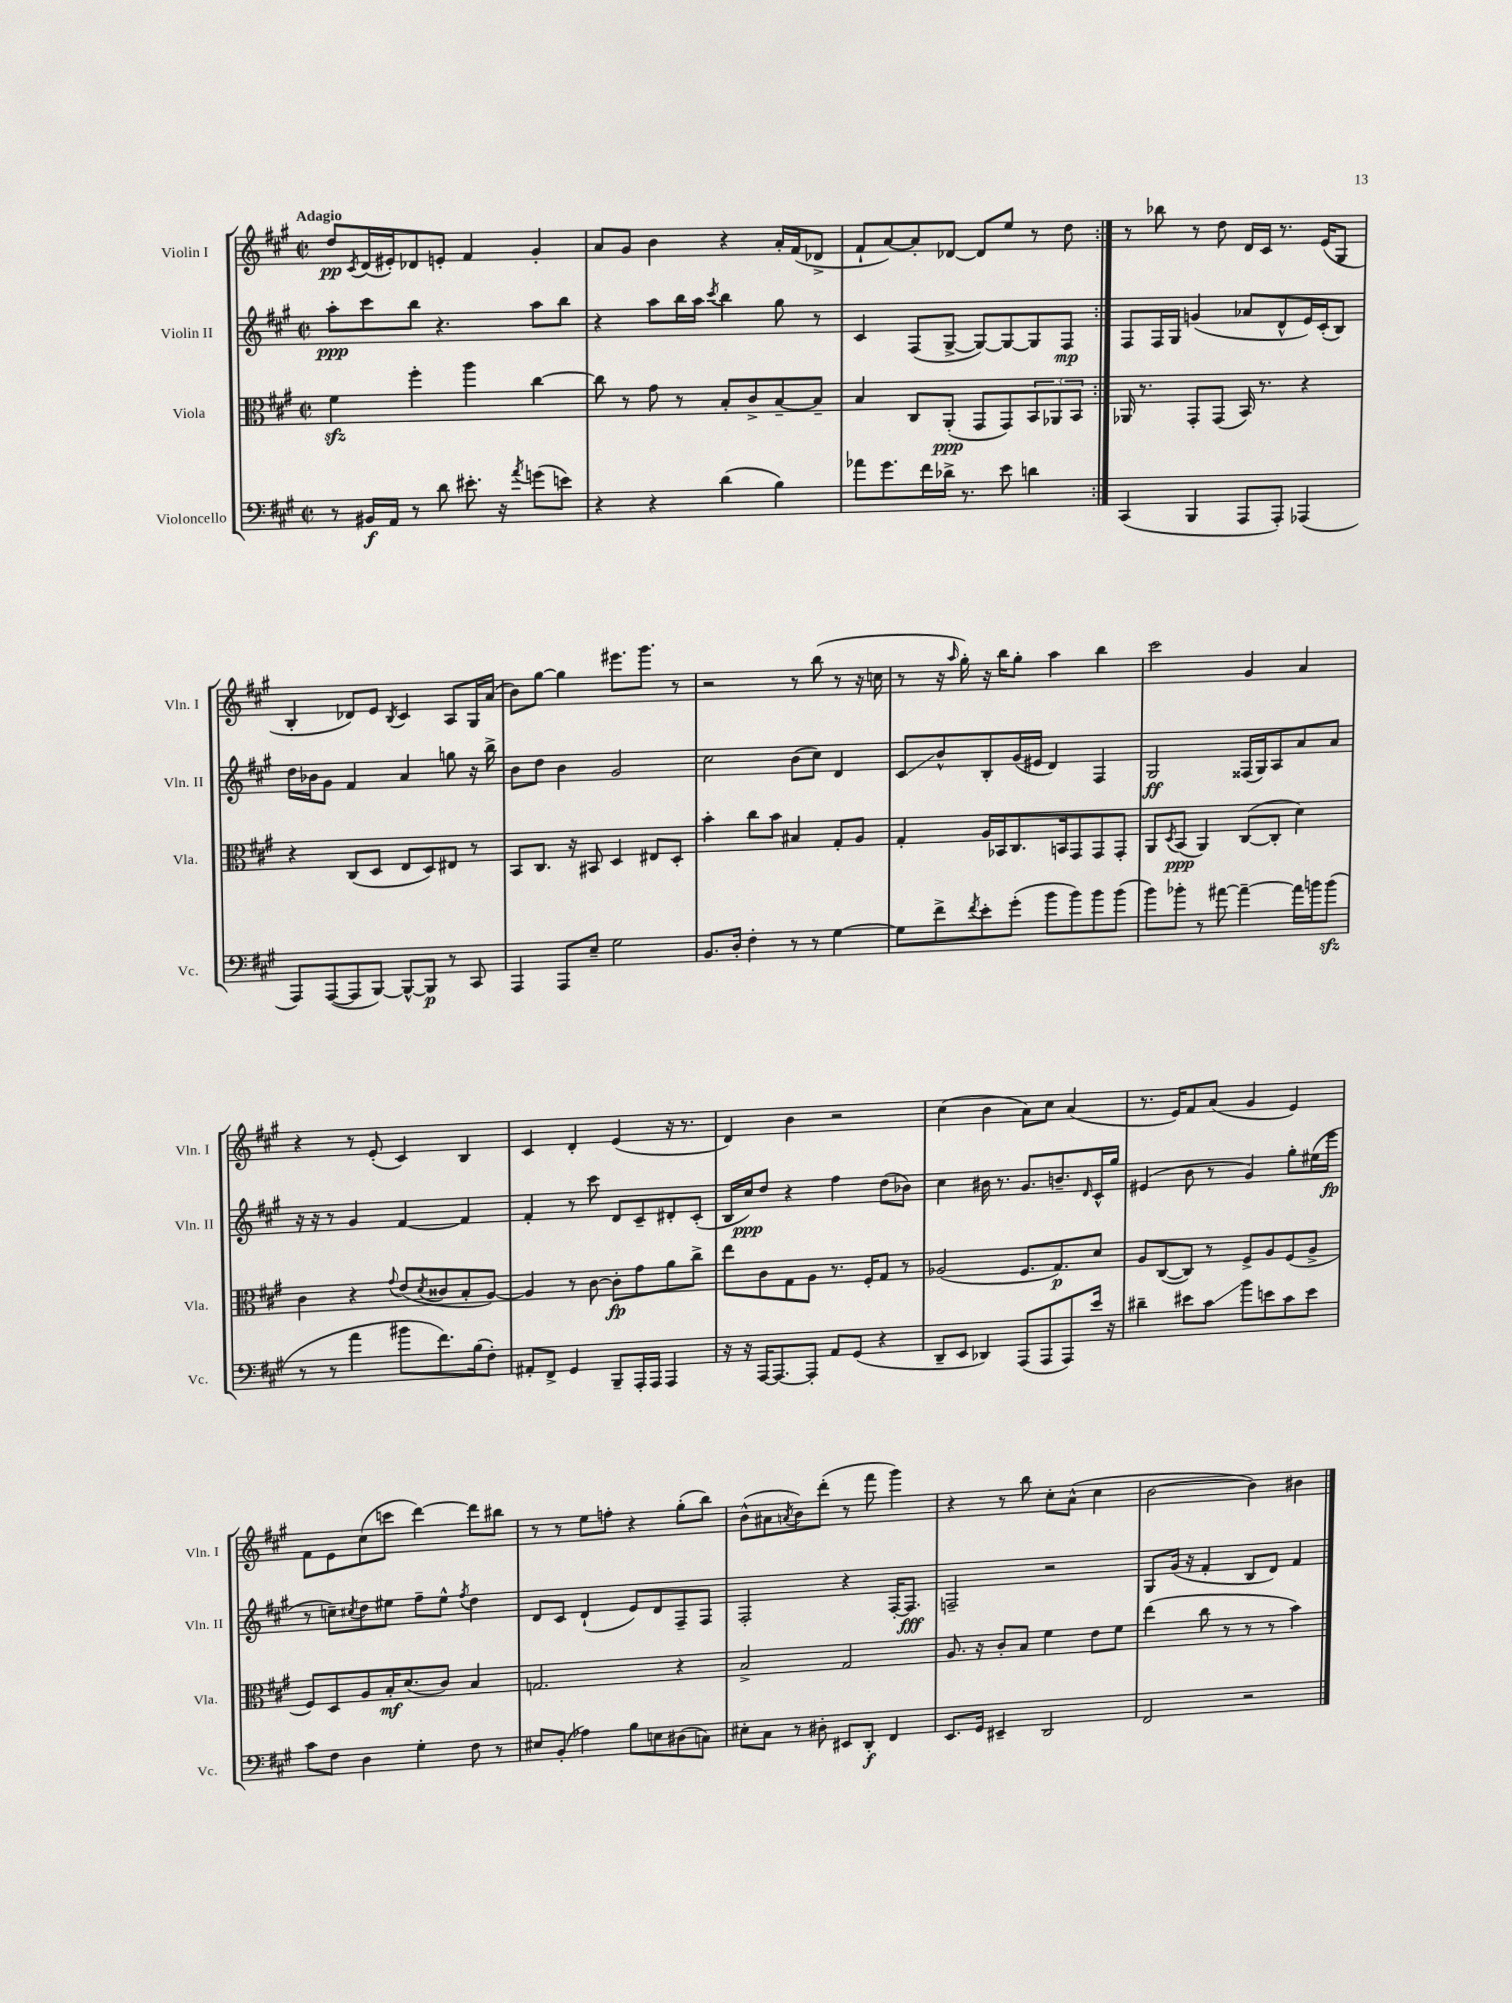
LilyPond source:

<<
\new StaffGroup <<
\new Staff = "s0" \with { instrumentName = "Violin I" shortInstrumentName = "Vln. I" } {
    \clef treble \key a \major \defaultTimeSignature \time 2/2 \tempo "Adagio"
    \repeat volta 2 { d''8\pp \acciaccatura { cis'8 } d'16( eis'16-.) des'8 e'8-. fis'4 gis'4-. |
    a'8 gis'8 b'4 r4 a'16-. fis'16( des'8-> |
    fis'8-! a'8~) a'8-. des'8~ des'8 e''8 r8 d''8 | }
    r8 bes''8 r8 d''8 d'16 cis'16 r8. e'16( gis8 |
    b4-. des'8) e'8 \acciaccatura { b8 } cis'4 a8 gis16 a'16( |
    b'8) gis''8~ gis''4 eis'''8. gis'''8. r8 |
    r2 r8 b''8( r8 r16 c''16 |
    r8 r16 \grace { a''16 } gis''16-.) r16 b''16 gis''8-. a''4 b''4 |
    cis'''2 gis'4 a'4 |
    r4 r8 e'8-.( cis'4) b4 |
    cis'4 d'4-. e'4( r16 r8. |
    d'4) b'4 r2 |
    cis''4( b'4 a'8) cis''8 a'4( |
    r8. e'16) fis'8 a'8( gis'4 e'4) |
    fis'8 e'8 cis''8( c'''8 d'''4~) d'''8 bis''8 |
    r8 r8 e''8 f''8-. r4 gis''8-.( b''8) |
    b'8-^( ais'8 \acciaccatura { a'8 } b'8) d'''8-.( r8 fis'''8 gis'''4) |
    r4 r8 b''8 cis''8-. a'8-^( cis''4 |
    b'2~ b'4) bis'4 \bar "|." |
}
\new Staff = "s1" \with { instrumentName = "Violin II" shortInstrumentName = "Vln. II" } {
    \clef treble \key a \major \defaultTimeSignature \time 2/2
    \repeat volta 2 { a''8-.\ppp cis'''8 b''8 r4. a''8 b''8 |
    r4 a''8 b''16 a''16 \acciaccatura { cis'''8 } b''4 gis''8 r8 |
    cis'4 fis8( gis8~-> gis8~) gis8~ gis8 fis8\mp | }
    fis8 fis16 gis16 g'4( aes'8 d'8-^ e'16) cis'16-.( b8) |
    d''16 bes'16 gis'8 fis'4 a'4 g''8 r16 b''16-> |
    b'8 d''8 b'4 gis'2 |
    cis''2 b'8( cis''8) d'4 |
    cis'8\glissando b'8-^ b8-. gis'16( eis'16 d'4) fis4 |
    gis2\ff fisis16( gis16) a8 a'8 a'8 |
    r16 r16 r8 gis'4 fis'4~ fis'4 |
    fis'4-. r8 cis'''8 d'8 cis'8-- dis'8-. cis'8-.( |
    b16 cis''16\ppp) d''8 r4 fis''4 d''8( bes'8) |
    cis''4 bis'16 r8. gis'8. b'8.-- \grace { d'16 } cis'16-^ gis''16 |
    eis'4( b'8 r8 gis'4) gis''8-. eis''16( e'''16\fp |
    r8 c''8--) \acciaccatura { cis''8 } d''8 eis''8 fis''8-- eis''8-^ \acciaccatura { fis''8 } d''4 |
    d'8 cis'8 d'4-!( e'8) d'8 fis8-- fis8 |
    fis2-. r4 fis16~-. fis8.\fff |
    f2-- r2 |
    gis8 gis'16( r16 fis'4-. b8 d'8) fis'4 \bar "|." |
}
\new Staff = "s2" \with { instrumentName = "Viola" shortInstrumentName = "Vla." } {
    \clef alto \key a \major \defaultTimeSignature \time 2/2
    \repeat volta 2 { fis'4\sfz fis''4-. a''4 cis''4~ |
    cis''8 r8 gis'8 r8 b8-. cis'8-> b8~-- b8-- |
    b4 cis8 a,8-.\ppp( gis,8 gis,8) \tuplet 3/2 { b,8 aes,8 b,8 } | }
    aes,16 r8. gis,8-. gis,8( b,16) r8. r4 |
    r4 cis8( d8 e8 d8) eis8 r8 |
    b,8 cis8. r16 bis,8 d4 eis8 d8-. |
    b'4-. cis''8 b'8 bis4 gis8-. a8 |
    gis4-. a16 bes,16 cis8. b,16 gis,8 gis,8 gis,8-. |
    a,8 \acciaccatura { d8 } b,8\ppp( a,4) cis8~( cis8-. d'4) |
    cis'4 r4 \appoggiatura { gis'8 } e'8( \acciaccatura { d'8 } cisis'8 b8-. a8~) |
    a4 r8 cis'8~ cis'8-.\fp gis'8 a'8 cis''8-> |
    e''8 cis'8 gis8 a8 r8. fis16-. gis8 r8 |
    aes2( fis8. gis8.\p) d'8 |
    a8 cis8~( cis8) r8 fis8-> a8 fis8( a8-> |
    fis8) d8 a8 b16-.\mf d'8.( cis'8) b4 |
    g2. r4 |
    b2-> gis2 |
    a8. r16 cis'8-. b8 fis'4 e'8 fis'8 |
    e''4( cis''8 r8 r8 r8 b'4) \bar "|." |
}
\new Staff = "s3" \with { instrumentName = "Violoncello" shortInstrumentName = "Vc." } {
    \clef bass \key a \major \defaultTimeSignature \time 2/2
    \repeat volta 2 { r8 bis,16\f a,16 r8 d'8 eis'8.-. r16 \acciaccatura { a'8 } g'8( e'8) |
    r4 r4 d'4( b4) |
    aes'8 gis'8. fis'16 des'16-> r8. e'8 d'4 | }
    cis,4( b,,4 a,,8 a,,8-.) aes,,4( |
    a,,8) a,,8~( a,,8 b,,8~) b,,8~-^ b,,8\p r8 cis,8 |
    a,,4 a,,8 e8-- gis2 |
    b,8. d16-. fis4-. r8 r8 gis4~ |
    gis8 fis'8-> \acciaccatura { fis'8 } e'8-. gis'8-.( b'8 b'8) b'8 b'8( |
    b'8) bes'8-. r8 ais'8~ ais'4~-- ais'16 b'16 b'8\sfz( |
    r8 r8 a'4 bis'8 fis'8.) b16( fis8-.) |
    ais,8-. fis,8-> gis,4 b,,8-- a,,16-. a,,16 a,,4 |
    r16 r16 a,,16~ a,,8.~ a,,8-. a,8 gis,8( r4 |
    d,8-- e,8 des,4) a,,8( a,,8 a,,8) e'16 r16 |
    dis'4-- eis'8 cis'8\glissando b'8 e'8 cis'8 e'8 |
    cis'8 fis8 d4 gis4-. fis8 r8 |
    eis8 b,8-.( aes4) b8 e8 dis8( c8) |
    eis8-. cis8 r8 dis8-. eis,8 d,8-.\f fis,4 |
    e,8. gis,16 eis,4-- d,2 |
    fis,2 r2 \bar "|." |
}
>>
>>
\layout { \context { \Score \remove "Bar_number_engraver" } }
